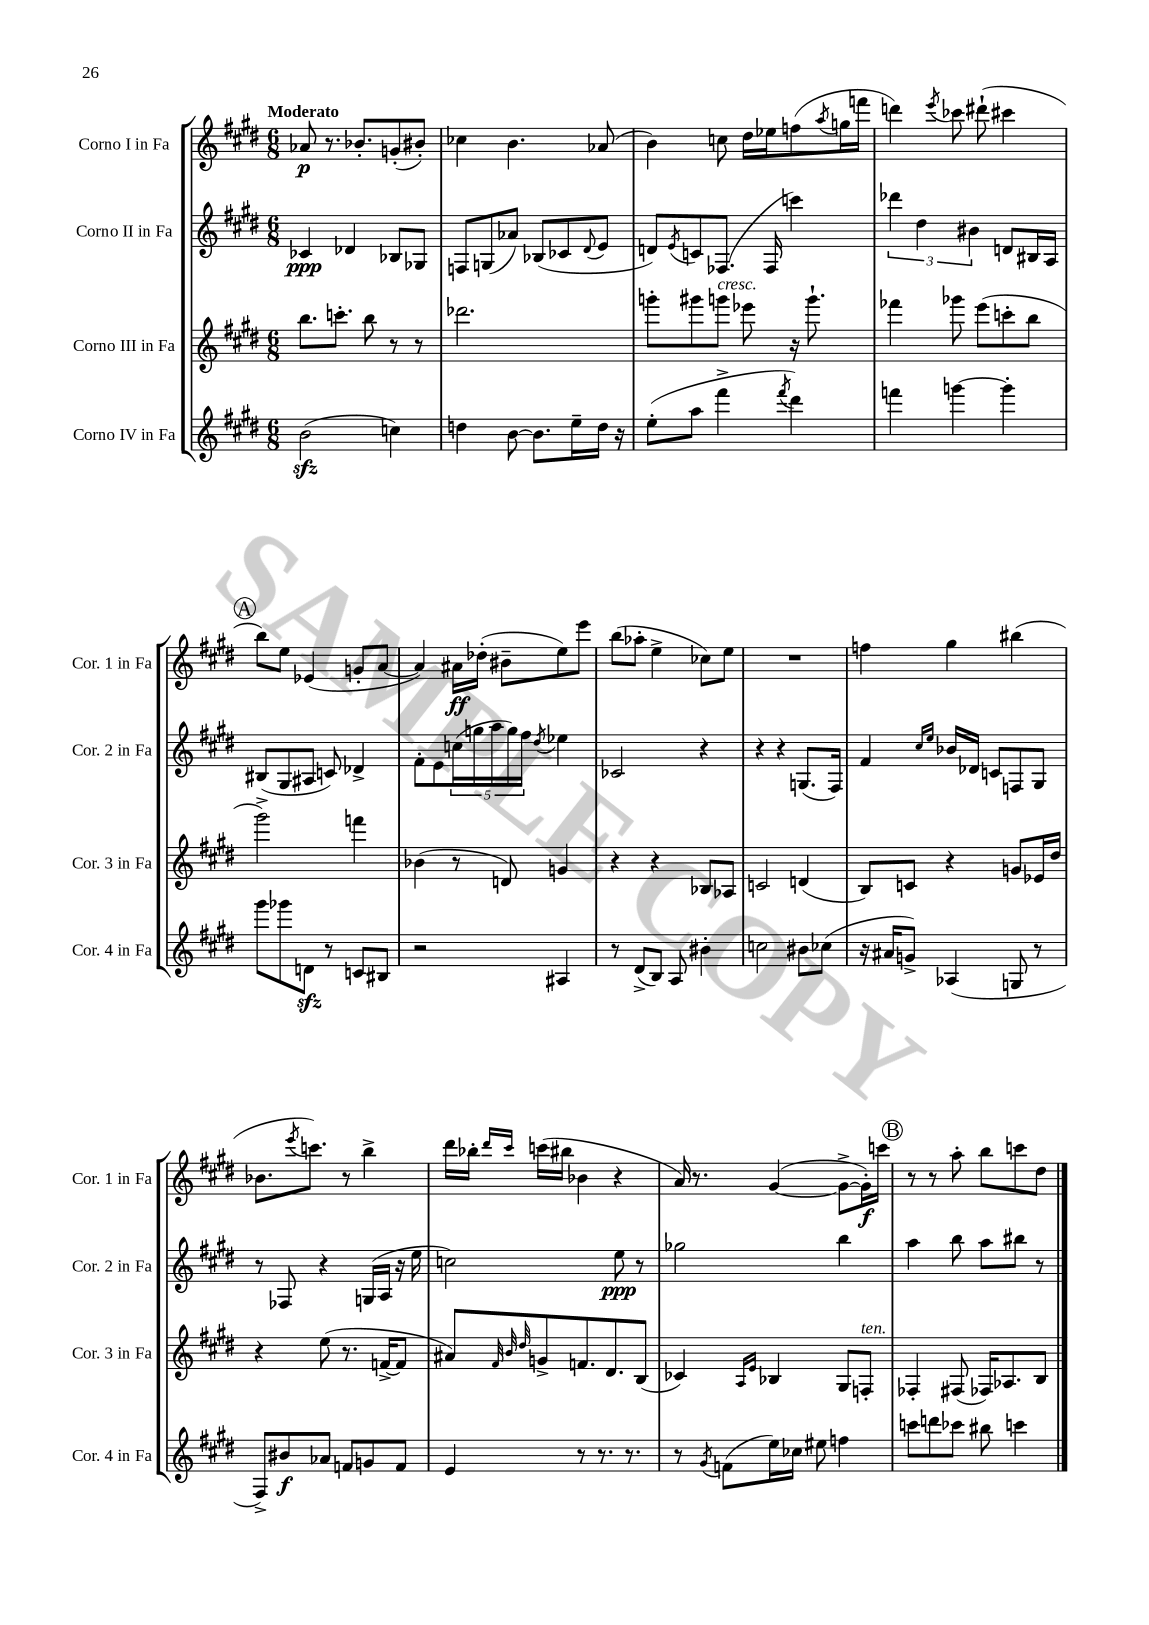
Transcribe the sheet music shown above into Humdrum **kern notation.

**kern	**kern	**kern	**kern
*staff4	*staff3	*staff2	*staff1
*clefG2	*clefG2	*clefG2	*clefG2
*k[f#c#g#d#]	*k[f#c#g#d#]	*k[f#c#g#d#]	*k[f#c#g#d#]
*M6/8	*M6/8	*M6/8	*M6/8
(2b	8.bb	4c-	8a-
.	.	.	8.r
.	8.ccc'	.	.
.	.	4d-	.
.	.	.	8.b-'
.	8bb	.	.
4cc)	8r	8B-	(8g'
.	8r	8G-	8b#')
=	=	=	=
4dd	2.ddd-	8F	4cc-
.	.	(8G	.
[8b	.	8a-)	4.b
8.b]	.	(8B-	.
.	.	8c-	.
16ee~	.	.	.
.	.	8qqd#	.
16dd	.	8e	(8a-
16r	.	.	.
=	=	=	=
(8ee'	8ggg'	8d)	4b)
.	.	8qe	.
8aa	8ggg#	8c	.
4fff#^	8ggg	(8.F-	8cc
.	8eee-	.	16dd#
.	.	16F-	16ee-
8qfff#	.	.	.
4ddd#)	16r	4ccc)	(8ff
.	8.ggg`	.	.
.	.	.	8qaa
.	.	.	16gg
.	.	.	16fff
=	=	=	=
4fff	4fff-	6ddd-	4ddd)
.	.	6dd#	.
.	.	.	8qeee
[4ggg	8ggg-	.	8ccc-
.	.	6b#	.
.	(8eee	.	(8ddd#`
4ggg']	8ccc'	8d	4ccc#
.	8bb	16B#	.
.	.	16A	.
=	=	=	=
8ggg#	2ggg#^)	(8B#	8bb)
8ggg-	.	8G#	8ee
8d	.	8A#	(4e-
8r	.	8c)	.
8c	4fff	4d-^	8g'
8B#	.	.	[8a
=	=	=	=
2r	(4b-	8f#'	4a])
.	.	8e	.
.	8r	(20cc	16a#
.	.	20gg	.
.	.	.	(16dd-'
.	.	20aa	.
.	8d)	.	8b#~
.	.	20gg)	.
.	.	20ff#	.
.	.	8qdd#	.
4A#	4g	4ee-	8ee)
.	.	.	8eee
=	=	=	=
8r	4r	2c-	(8bb
(8d#^	.	.	8aa-'
8B)	4r	.	4ee^
8A	.	.	.
4b#'	8B-	4r	8cc-)
.	8A-	.	8ee
=	=	=	=
2cc	2c	4r	2.r
.	.	4r	.
8b#	(4d	(8.G	.
(8cc-	.	.	.
.	.	16F#)	.
=	=	=	=
16r	8B)	4f#	4ff
16a#	.	.	.
8g^)	8c	.	.
.	.	16qqcc#	.
.	.	16qqee	.
(4A-	4r	16b-	4gg#
.	.	16d-	.
.	.	8c	.
8G	8g	8F	(4bb#
8r	16e-	8G#	.
.	16dd#	.	.
=	=	=	=
8F#^)	4r	8r	8.b-
8b#	.	8F-	.
.	.	.	8qeee
.	.	.	8.ccc)
8a-	(8ee	4r	.
8f	8.r	.	8r
8g	.	(16G	4bb^
.	[16f^	16A	.
8f	8f]	16r	.
.	.	16ee	.
=	=	=	=
4e	8a#)	2cc)	16ddd#
.	.	.	16bb-'
.	32qqf#	.	.
.	32qqb	.	16qqddd#
.	32qqdd#	.	16qqccc#
.	8g^	.	(16ccc
.	.	.	16bb#
8r	8.f	.	4b-
8.r	.	.	.
.	8.d#	.	.
.	.	8ee	4r
8.r	.	.	.
.	(8B	8r	.
=	=	=	=
8r	4c-)	2gg-	16a)
.	.	.	8.r
8qg#	.	.	.
(8f	.	.	.
.	16qqA	.	.
.	16qqe	.	.
16ee)	4B-	.	([4g#
16cc-	.	.	.
8ee#	.	.	.
4ff	8G#	4bb	8g#^_
.	8F'	.	16g#'])
.	.	.	16ccc
=	=	=	=
8ccc	4F-'	4aa	8r
8ddd	.	.	8r
8ccc-	(8F#	8bb	8aa'
8bb#	16F-)	8aa	8bb
.	8.A-	.	.
4ccc	.	8bb#	8ccc
.	8B	8r	8dd#
==	==	==	==
*-	*-	*-	*-
